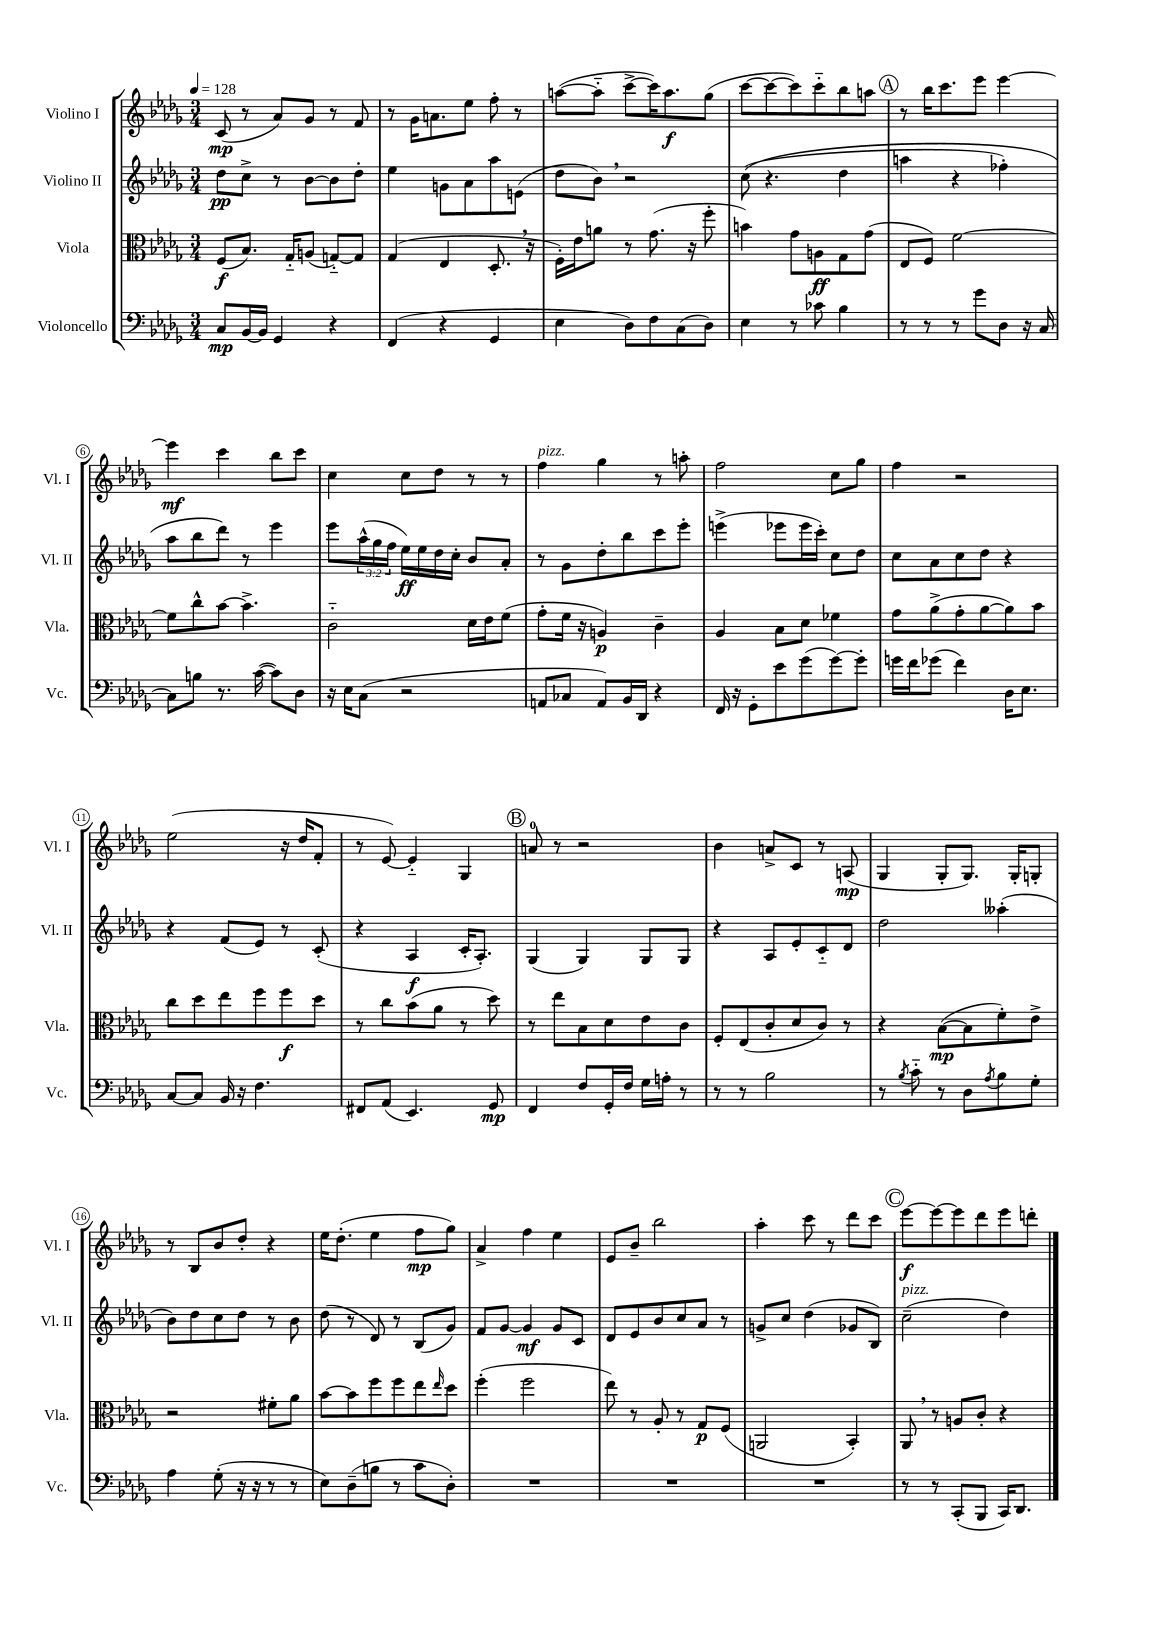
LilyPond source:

<<
\new StaffGroup <<
\new Staff = "s0" \with { instrumentName = "Violino I" shortInstrumentName = "Vl. I" } {
    \clef treble \key des \major \numericTimeSignature \time 3/4 \tempo 4 = 128
    c'8\mp( r8 aes'8) ges'8 r8 f'8 |
    r8 ges'16 a'8. ees''8 f''8-. r8 |
    a''8~( a''8-_ c'''8~-> c'''16) a''8.\f ges''8( |
    c'''8~ c'''8~ c'''8) c'''8-_ bes''8 a''8 |
    \mark \markup { \circle "A" } r8 bes''16 c'''8. ees'''8 ees'''4~ |
    ees'''4\mf c'''4 bes''8 c'''8 |
    c''4 c''8 des''8 r8 r8 |
    f''4^\markup { \italic "pizz." } ges''4 r8 a''8-. |
    f''2 c''8 ges''8 |
    f''4 r2 |
    ees''2( r16 des''16 f'8-. |
    r8 ees'8~) ees'4-_ ges4 |
    \mark \markup { \circle "B" } a'8-0 r8 r2 |
    bes'4 a'8-> c'8 r8 a8\mp( |
    ges4 ges8-. ges8.) ges16-. g8-. |
    r8 bes8 bes'8 des''8-. r4 |
    ees''16 des''8.-.( ees''4 f''8\mp ges''8) |
    aes'4-> f''4 ees''4 |
    ees'8 bes'8-- bes''2 |
    aes''4-. c'''8 r8 des'''8 c'''8 |
    \mark \markup { \circle "C" } ees'''8~\f ees'''8~ ees'''8 des'''8 ees'''8 d'''8-. \bar "|." |
}
\new Staff = "s1" \with { instrumentName = "Violino II" shortInstrumentName = "Vl. II" } {
    \clef treble \key des \major \numericTimeSignature \time 3/4 \override Staff.TupletNumber.text = #tuplet-number::calc-fraction-text
    des''8\pp c''8-> r8 bes'8~ bes'8 des''8-. |
    ees''4 g'8 aes'8 aes''8 e'8( |
    des''8 bes'8) \breathe r2 |
    c''8(\( r4. des''4 |
    \mark \markup { \circle "A" } a''4 r4 fes''4-.) |
    aes''8 bes''8 des'''8\) r8 ees'''4 |
    ees'''8 \tuplet 3/2 { aes''16-^( ges''16 f''16 } ees''16\ff) ees''16 des''16 c''16-. bes'8 aes'8-. |
    r8 ges'8 des''8-. bes''8 c'''8 ees'''8-. |
    e'''4->( ees'''8 ees'''16 c'''16-.) c''8 des''8 |
    c''8 aes'8 c''8 des''8 r4 |
    r4 f'8( ees'8) r8 c'8-.( |
    r4 aes4\f c'16-. aes8.-.) |
    \mark \markup { \circle "B" } ges4( ges4) ges8 ges8 |
    r4 aes8 ees'8-. c'8-_ des'8 |
    des''2 aeses''4-.( |
    bes'8) des''8 c''8 des''8 r8 bes'8 |
    des''8( r8 des'8) r8 bes8( ges'8) |
    f'8 ges'8~ ges'4\mf ges'8 c'8 |
    des'8 ees'8 bes'8 c''8 aes'8 r8 |
    g'8-> c''8 des''4( ges'8 bes8) |
    \mark \markup { \circle "C" } c''2--^\markup { \italic "pizz." }( des''4) \bar "|." |
}
\new Staff = "s2" \with { instrumentName = "Viola" shortInstrumentName = "Vla." } {
    \clef alto \key des \major \numericTimeSignature \time 3/4
    f8\f( bes8.) ges16-_ a8( g8~-_) g8 |
    ges4( ees4 des8.-. \breathe r16 |
    f16-.) ees'16 a'8 r8 ges'8.( r16 f''8-. |
    b'4) ges'8 a8\ff ges8 ges'8( |
    \mark \markup { \circle "A" } ees8 f8) f'2~ |
    f'8 c''8-^ bes'8~ bes'4.-> |
    c'2-_ des'16 ees'16 f'8( |
    ges'8-. f'16 r16 a4\p) c'4-- |
    aes4 bes8 des'8 fes'4 |
    ges'8 aes'8->( ges'8-. aes'8~ aes'8) bes'8 |
    c''8 des''8 ees''8 f''8 f''8\f des''8 |
    r8 c''8 bes'8( aes'8 r8 des''8) |
    \mark \markup { \circle "B" } r8 ees''8 bes8 des'8 ees'8 c'8 |
    f8-. ees8( c'8-. des'8 c'8) r8 |
    r4 bes8~\mp( bes8 f'8-.) ees'8-> |
    r2 fis'8-. aes'8 |
    bes'8~ bes'8 f''8 f''8 ees''8 \grace { ees''16 } des''8 |
    f''4-.( f''2 |
    ees''8) r8 aes8-. r8 ges8\p f8( |
    a,2 bes,4-.) |
    \mark \markup { \circle "C" } aes,8 \breathe r8 a8 c'8-. r4 \bar "|." |
}
\new Staff = "s3" \with { instrumentName = "Violoncello" shortInstrumentName = "Vc." } {
    \clef bass \key des \major \numericTimeSignature \time 3/4
    c8\mp bes,16~ bes,16 ges,4 r4 |
    f,4( r4 ges,4 |
    ees4 des8) f8 c8( des8) |
    ees4 r8 ces'8 bes4 |
    \mark \markup { \circle "A" } r8 r8 r8 ges'8 des8 r16 c16~ |
    c8 b8 r8. c'16~( c'8) des8 |
    r16 ees16 c8( r2 |
    a,8 ces8 a,8) bes,16 des,16 r4 |
    f,16 r16 ges,8-. ees'8 ges'8( ges'8~) ges'8-. |
    g'16 f'16 ges'8( f'4) des16 ees8. |
    c8~ c8 bes,16 r16 f4. |
    fis,8 aes,8( ees,4.) ges,8\mp |
    \mark \markup { \circle "B" } f,4 f8 ges,16-. f16 ges16 a16-. r8 |
    r8 r8 bes2 |
    r8 \acciaccatura { bes8 } c'8-_ r8 des8 \acciaccatura { aes8 } bes8 ges8-. |
    aes4 ges8-.( r16 r16 r8 r8 |
    ees8) des8--( b8 r8 c'8 des8-.) |
    R2. |
    R2. |
    R2. |
    \mark \markup { \circle "C" } r8 r8 c,8-.( bes,,8 c,16) des,8. \bar "|." |
}
>>
>>
\layout { \context { \Score \override BarNumber.stencil = #(make-stencil-circler 0.1 0.3 ly:text-interface::print) } }
